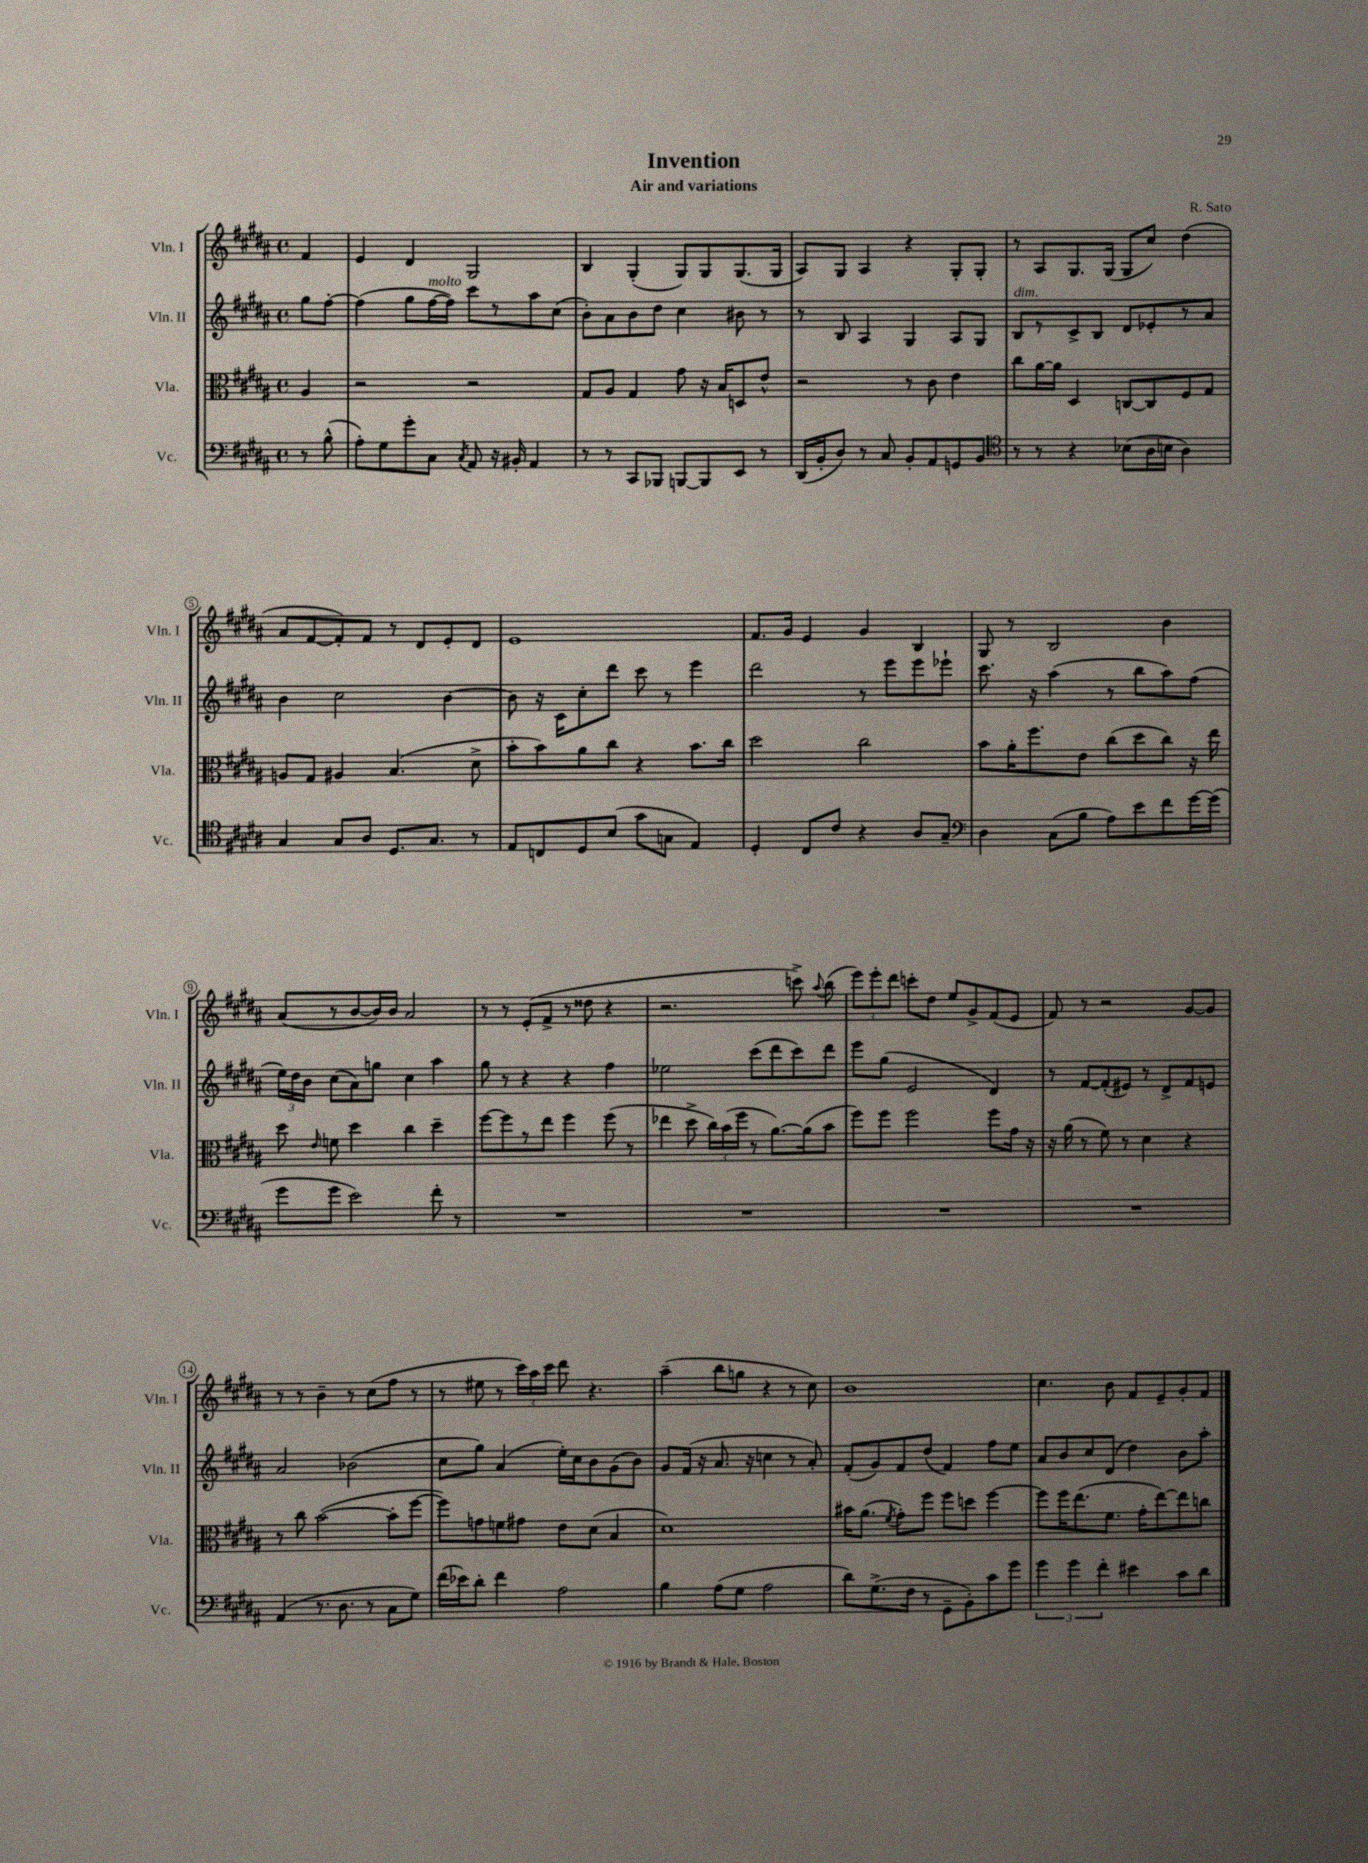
\header { title = "Invention" composer = "R. Sato" subtitle = "Air and variations" }
<<
\new StaffGroup <<
\new Staff = "s0" \with { instrumentName = "Vln. I" shortInstrumentName = "Vln. I" } {
    \clef treble \key b \major \defaultTimeSignature \time 4/4 \partial 4
    \autoBeamOff fis'4 |
    e'4 dis'4 gis2 |
    b4 gis4-.( gis8[) gis8 gis8.( gis16] |
    ais8[) gis8] ais4 r4 gis8[-. gis8]-. |
    r8 ais8[ gis8. gis16]( gis8[ cis''8]) dis''4( |
    ais'8[ fis'8~ fis'8-.) fis'8] r8 dis'8[ e'8-. dis'8] |
    e'1 |
    fis'8.[ gis'16] e'4 gis'4 b4 |
    gis8 r8 b2 b'4 |
    ais'8[( r8 b'8~ b'16) b'16] ais'2 |
    r8 r8 e'8[-.( fis'8]-> r8 disis''8 r4 |
    r2. c'''8->) \appoggiatura { ais''8 } b''8( |
    \tuplet 3/2 { e'''8[) e'''8-. dis'''8] } c'''8[-. dis''8] e''8[ gis'8-> fis'8( e'8] |
    fis'8) r8 r2 gis'8[~ gis'8] |
    r8 r8 b'4-- r8 cis''8[( fis''8] r8 |
    r8 eis''8 r8 \tuplet 3/2 { cis'''16[) ais''16 cis'''16] } dis'''8 r4. |
    ais''4--( b''8[ g''8] r4 r8 cis''8) |
    b'1 |
    cis''4. b'8 fis'8[ e'8-- gis'8-. fis'8] \bar "|." |
}
\new Staff = "s1" \with { instrumentName = "Vln. II" shortInstrumentName = "Vln. II" } {
    \clef treble \key b \major \defaultTimeSignature \time 4/4 \partial 4
    \autoBeamOff gis''8[ fis''8]~-. |
    fis''4( gis''8[ fis''16~^\markup { \italic "molto" } fis''16]) cis'''8[ r8 ais''8 cis''8]( |
    b'8[-.) ais'8 b'8 dis''8] cis''4 bis'8 r8 |
    r8 b8 ais4 gis4 ais8[ gis8] |
    b8[^\markup { \italic "dim." } r8 cis'8-> b8] dis'8[ ees'8-. r8 ais'8] |
    b'4 cis''2 b'4~ |
    b'8 r16 cis'16[ cis''8-. dis'''8] cis'''8 r8 e'''4 |
    dis'''2 r8 e'''8[ e'''8 ees'''8]-! |
    cis'''8. r16 ais''4( r8 b''8[ ais''8) fis''8]( |
    \tuplet 3/2 { e''16[) dis''16 b'16] } cis''8[( ais'8) g''8] cis''4 ais''4 |
    gis''8 r8 r4 r4 fis''4 |
    ees''2 cis'''8[( dis'''8 cis'''8) dis'''8] |
    e'''8[ gis''8]( e'2 dis'4) |
    r8 fis'8[~ fis'8-.( eis'8]) r8 dis'8[-> fis'8 e'8] |
    ais'2 bes'2( |
    cis''8[ gis''8]) ais'4( e''16[-.) cis''16 b'8 gis'8( b'8]) |
    gis'8[ fis'16]( r16 ais'8. r16 c''4 r8 ais'8-.) |
    fis'8[-.( gis'8) fis'8 dis''8]( fis'4) fis''8[ e''8] |
    ais'8[ b'8 cis''8 dis'8]( dis''4) b'8[ ais''8]-. \bar "|." |
}
\new Staff = "s2" \with { instrumentName = "Vla." shortInstrumentName = "Vla." } {
    \clef alto \key b \major \defaultTimeSignature \time 4/4 \partial 4
    \autoBeamOff ais4 |
    r2 r2 |
    gis8[ ais8] gis4 gis'8 r16 b16[ d8 e'8]-^ |
    r2 r8 cis'8 e'4 |
    cis''8[ ais'16~ ais'16] dis4 c8[~ c8 fis8 gis8] |
    a8[ gis8] ais4 b4.( dis'8-> |
    b'8[-. b'8) ais'8 cis''8] r4 b'8.[ cis''16] |
    dis''2 cis''2 |
    b'8[ ais'16-. fis''8. e'8] cis''8[( dis''8 cis''8]) r16 e''16 |
    dis''8 \grace { e'16 } f'8 dis''4 cis''4 dis''4-- |
    fis''8[~ fis''8 r8 e''8] fis''4 fis''8( r8 |
    ees''4 dis''8-> \tuplet 3/2 { cis''16[) b'16( fis''16] } r8 ais'8.[~) ais'16( b'8] |
    fis''8[) fis''8] fis''2 fis''8[ gis'16] r16 |
    r16 ais'16( r8 fis'8) r8 dis'4 r4 |
    r8 cis''8 b'2~( b'8[-. fis''8]~ |
    fis''8[) g'8 f'8 gis'8] e'8[ dis'8]( b4 |
    dis'1) |
    bis'16[ ais'8.]( \acciaccatura { fis'8 } gis'8[-.) fis''8] fis''8[ d''8] fis''4~ |
    fis''8[ fis''16 e''8.( fis'8.] gis'16[-. e''8~) e''8 c''8] \bar "|." |
}
\new Staff = "s3" \with { instrumentName = "Vc." shortInstrumentName = "Vc." } {
    \clef bass \key b \major \defaultTimeSignature \time 4/4 \partial 4
    \autoBeamOff r8 b8-^( |
    ais8[-.) gis8 gis'8-. cis8] \acciaccatura { cis8 } ais,8 r16 bis,16-. ais,4 |
    r8 r8 cis,8[ bes,,8] b,,8[~ b,,8 e,8] r8 |
    dis,16[( b,16-. dis8]) r8 cis8 b,8[-. ais,8 g,8 b,8] |
    \clef tenor r8 r8 r4 bes8[( ais16 b16] ais4) |
    gis4 gis8[ ais8] dis8.[ gis8.] r8 |
    e8[ c8 dis8 b8]( gis'8[ g8] e4) |
    dis4-. cis8[ cis'8] r4 ais8[ gis8]-- |
    \clef bass dis4 cis8[( b8] ais8[) e'8 fis'8 gis'16~ gis'16]( |
    gis'8[ gis'8] e'2) fis'8-. r8 |
    R1 |
    R1 |
    R1 |
    R1 |
    ais,4( r8. dis8. r8 cis8[ gis8]) |
    fis'16[( ees'16) dis'8]-. fis'4 ais2 |
    b4 ais8[( gis8] ais2 |
    dis'8[) gis8.->( fis16] r8 gis,8[-- b,8-.) cis'8 gis'8] |
    \tuplet 3/2 { gis'4 gis'4 fis'4-. } eis'4 cis'8[ dis'8] \bar "|." |
}
>>
>>
\layout { \context { \Score \override BarNumber.stencil = #(make-stencil-circler 0.1 0.3 ly:text-interface::print) } }
